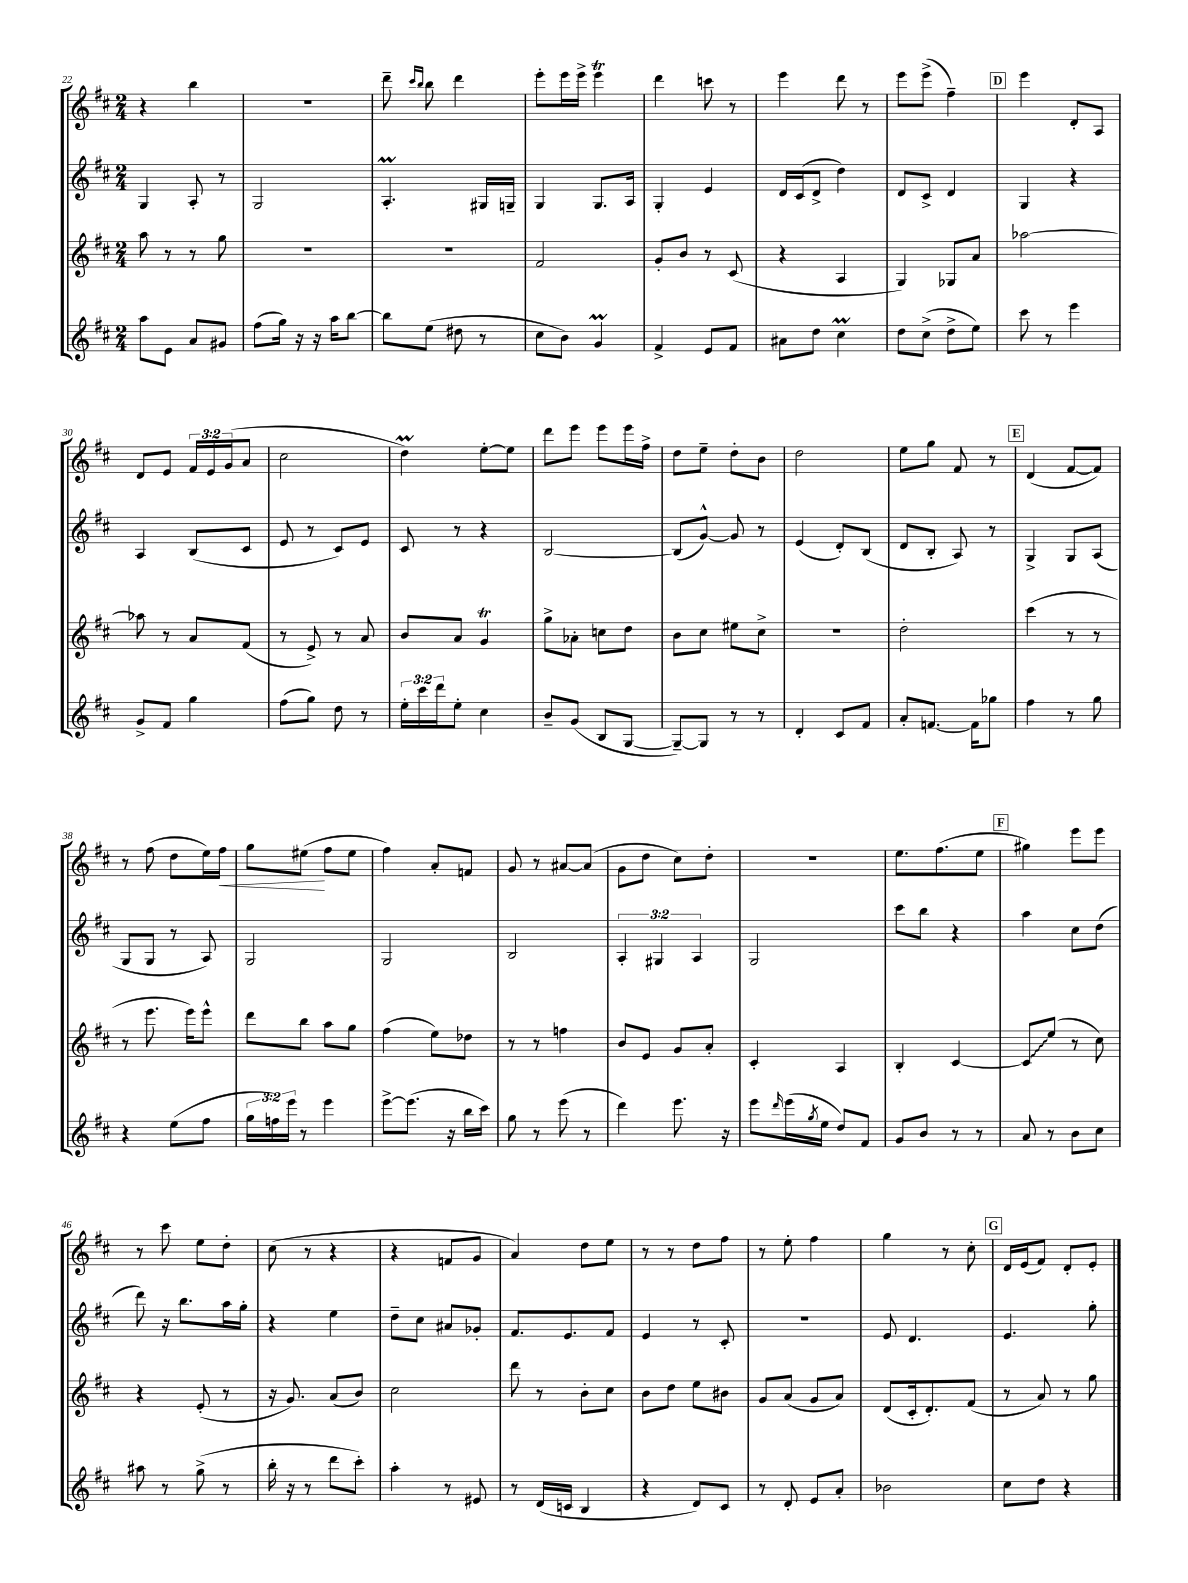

**kern	**kern	**kern	**kern
*staff4	*staff3	*staff2	*staff1
*clefG2	*clefG2	*clefG2	*clefG2
*k[f#c#]	*k[f#c#]	*k[f#c#]	*k[f#c#]
*M2/4	*M2/4	*M2/4	*M2/4
8aa	8aa	4G	4r
8e	8r	.	.
8a	8r	8A'	4bb
8g#	8gg	8r	.
=	=	=	=
(8ff#	2r	2G	2r
16gg)	.	.	.
16r	.	.	.
16r	.	.	.
16aa	.	.	.
[8bb	.	.	.
=	=	=	=
8bb]	2r	4.A'	8ddd~
.	.	.	16qqccc#
.	.	.	16qqbb
(8ee	.	.	8bb
8dd#	.	.	4ddd
8r	.	16G#	.
.	.	16G~	.
=	=	=	=
8cc#	2f#	4G	8eee'
8b)	.	.	16eee
.	.	.	16eee^
4g	.	8.G	4eee
.	.	16A	.
=	=	=	=
4f#^	8g'	4G'	4ddd
.	8b	.	.
8e	8r	4e	8ccc
8f#	(8c#	.	8r
=	=	=	=
8a#	4r	16d	4eee
.	.	(16c#	.
8dd	.	8d^	.
4cc#	4A	4dd)	8ddd
.	.	.	8r
=	=	=	=
8dd	4G)	8d	8eee
(8cc#^	.	8c#^	(8eee^
8dd^	8G-	4d	4ff#~)
8ee)	8a	.	.
=	=	=	=
8ccc#	[2aa-	4G	4eee
8r	.	.	.
4eee	.	4r	8d'
.	.	.	8A
=	=	=	=
8g^	8aa-]	4A	8d
8f#	8r	.	8e
4gg	8a	(8B	24f#
.	.	.	24e
.	.	.	(24g
.	(8f#	8c#	8a
=	=	=	=
(8ff#	8r	8e	2cc#
8gg)	8e^)	8r	.
8dd	8r	8c#)	.
8r	8a	8e	.
=	=	=	=
24ee'	8b	8c#	4dd)
24ccc#	.	.	.
24ddd	.	.	.
8ee'	8a	8r	.
4cc#	4g	4r	[8ee'
.	.	.	8ee]
=	=	=	=
8b~	8gg^	[2B	8ddd
(8g	8a-'	.	8eee
8B	8cc	.	8eee
[8G	8dd	.	16eee
.	.	.	16ff#^
=	=	=	=
8G~_)	8b	(8B]	8dd
8G]	8cc#	[8g^^)	8ee~
8r	8ee#	8g]	8dd'
8r	8cc#^	8r	8b
=	=	=	=
4d'	2r	(4e	2dd
8c#	.	8d')	.
8f#	.	(8B	.
=	=	=	=
8a'	2dd'	8d	8ee
[8.f	.	8B'	8gg
.	.	8A)	8f#
16f]	.	.	.
8gg-	.	8r	8r
=	=	=	=
4ff#	(4ccc#	4G^	(4d
8r	8r	8G	[8f#
8gg	8r	(8A	8f#])
=	=	=	=
4r	8r	8G	8r
.	8.eee	8G	(8ff#
(8ee	.	8r	8dd
.	16eee)	.	.
8ff#	8eee^^	8A)	16ee)
.	.	.	16ff#
=	=	=	=
24gg	8ddd	2G	8gg
24ff)	.	.	.
24eee	.	.	.
8r	8bb	.	(8ee#
4eee	8aa	.	8ff#
.	8gg	.	8ee#
=	=	=	=
[8eee^	(4ff#	2G	4ff#)
(8.eee]	.	.	.
.	8ee)	.	8a'
16r	.	.	.
16bb	8dd-	.	8f
16ccc#)	.	.	.
=	=	=	=
8gg	8r	2B	8g
8r	8r	.	8r
(8eee	4ff	.	[8a#
8r	.	.	(8a#]
=	=	=	=
4ddd)	8b	6A'	8g
.	8e	.	8dd
.	.	6G#	.
8.eee	8g	.	8cc#)
.	.	6A	.
.	8a'	.	8dd'
16r	.	.	.
=	=	=	=
8eee	4c#'	2G	2r
16qqddd	.	.	.
(16eee	.	.	.
8qgg	.	.	.
16ee	.	.	.
8dd)	4A	.	.
8f#	.	.	.
=	=	=	=
8g	4B'	8ccc#	8.ee
8b	.	8bb	.
.	.	.	(8.ff#
8r	[4c#	4r	.
8r	.	.	8ee
=	=	=	=
8a	8c#]	4aa	4gg#)
8r	(8ee	.	.
8b	8r	8cc#	8eee
8cc#	8cc#)	(8dd	8eee
=	=	=	=
8aa#	4r	8ddd)	8r
8r	.	16r	8ccc#
.	.	8.bb	.
(8gg^	(8e'	.	8ee
8r	8r	16aa	8dd'
.	.	16gg'	.
=	=	=	=
16bb'	16r	4r	(8cc#
16r	8.g)	.	.
8r	.	.	8r
8ddd	(8a	4ee	4r
8ccc#')	8b)	.	.
=	=	=	=
4aa'	2cc#	8dd~	4r
.	.	8cc#	.
8r	.	8a#	8f
8e#	.	8g-'	8g
=	=	=	=
8r	8ddd	8.f#	4a)
(16d	8r	.	.
16c	.	8.e	.
4B	8b'	.	8dd
.	8cc#	8f#	8ee
=	=	=	=
4r	8b	4e	8r
.	8dd	.	8r
8d)	8ee	8r	8dd
8c#	8b#	8c#'	8ff#
=	=	=	=
8r	8g	2r	8r
8d'	(8a	.	8ee'
8e	8g	.	4ff#
8a'	8a)	.	.
=	=	=	=
2b-	(8d	8e	4gg
.	16c#'	4.d	.
.	8.d')	.	.
.	.	.	8r
.	(8f#	.	8cc#'
=	=	=	=
8cc#	8r	4.e	16d
.	.	.	(16e
8dd	8a)	.	8f#)
4r	8r	.	8d'
.	8gg	8gg'	8e'
==	==	==	==
*-	*-	*-	*-
